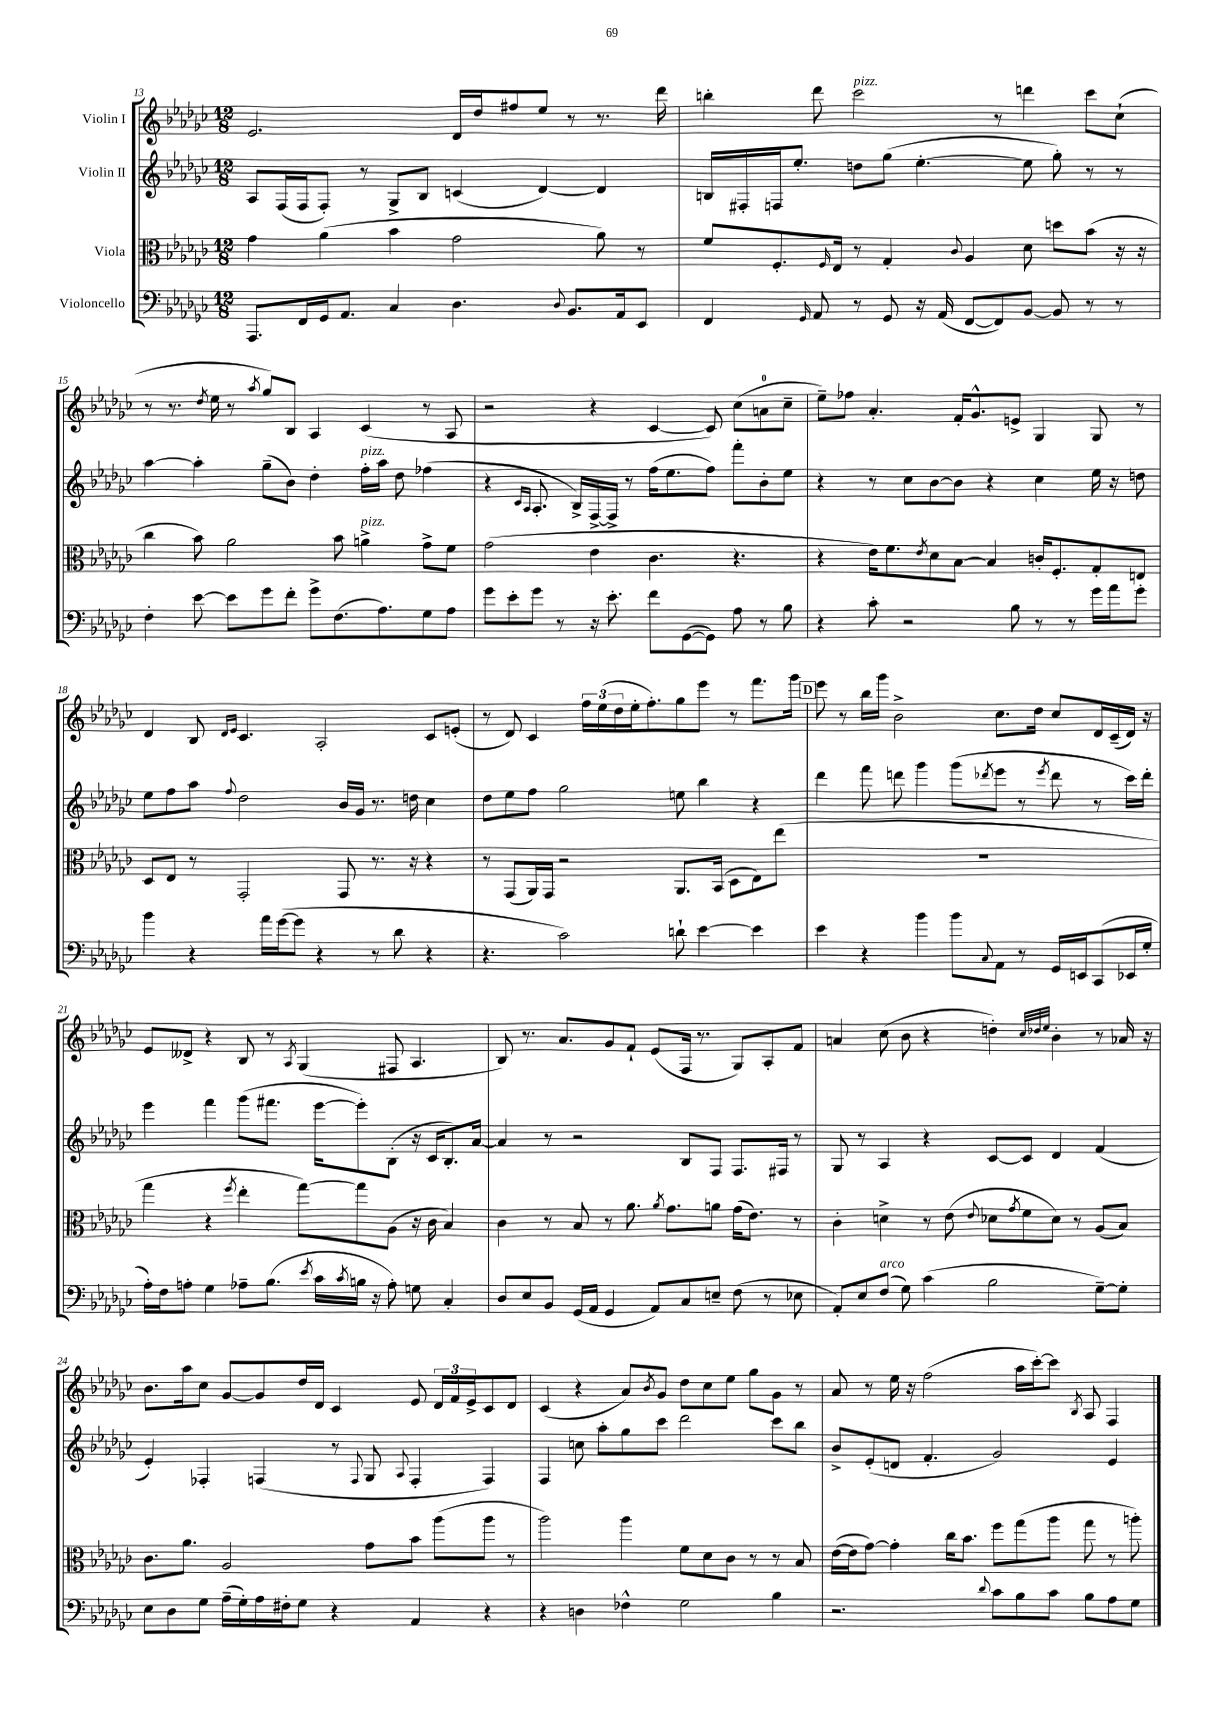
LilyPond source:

<<
\new StaffGroup <<
\new Staff = "s0" \with { instrumentName = "Violin I" } {
    \clef treble \key ges \major \numericTimeSignature \time 12/8
    ees'2. des'16 des''16 fis''8 ees''8 r8 r8. des'''16 |
    b''4-. des'''8 ces'''2^\markup { \italic "pizz." } r8 d'''4 ces'''8 ces''8-!( |
    r8 r8. \acciaccatura { des''8 } ees''16 r8 \acciaccatura { aes''8 } ges''8) bes8 aes4 ces'4( r8 aes8 |
    r2 r4 ces'4~ ces'8) ces''8( a'8-0 ces''8-- |
    ees''8--) fes''8 aes'4.-. f'16-. ges'8.-^ e'8-> ges4 ges8 r8 |
    des'4 bes8 \grace { des'16 ees'16 } ces'4. aes2-. ces'8 e'8-.( |
    r8 des'8) ces'4 \tuplet 3/2 { f''16 ees''16( des''16 } ees''16-. f''8.-.) ges''8 ees'''8 r8 f'''8. ges'''16 |
    \mark \markup { \box "D" } ees'''8 r8 bes''16 ges'''16 bes'2-> ces''8. des''16 ces''8 des'16 ces'16--( des'16) r16 |
    ees'8 deses'8-> r4 bes8 r8 \acciaccatura { aes8 } ges4( fis8 aes4. |
    bes8) r8. aes'8. ges'8 f'8-! ees'8( f16 r8. ges8) aes8-. f'8 |
    a'4 ces''8( bes'8 r4 d''4-.) \grace { ces''32 des''32 ees''32 } bes'4-. r8 aes'16 r16 |
    bes'8. aes''16 ces''8 ges'8~ ges'8 des''16 des'16 ces'4 ees'8 \tuplet 3/2 { des'16 f'16 ees'16-> } ces'8 des'8 |
    ces'4( r4 aes'8) \acciaccatura { bes'8 } ges'8 des''8 ces''8 ees''8 ges''8 ges'8 r8 |
    aes'8 r8 ees''16 r16 f''2( aes''16 ces'''16~-.) ces'''8 \acciaccatura { bes8 } aes8 f4 \bar "|." |
}
\new Staff = "s1" \with { instrumentName = "Violin II" } {
    \clef treble \key ges \major \numericTimeSignature \time 12/8
    aes8 f16( f16 f8-.) r8 ges8-> bes8 c'4( des'4~) des'4 |
    b16 fis16-. f16 ees''8.-. d''8 ges''8( ees''4.~-. ees''8 ges''8-.) r8 r8 |
    aes''4~ aes''4-. ges''8--( bes'8) des''4-. f''16-.^\markup { \italic "pizz." } aes''16 des''8 fes''4( |
    r4 \grace { ces'16 aes16 } aes8.-. bes16->) f16~-> f16-> r8 f''16( ees''8. f''8) f'''8-. bes'8-. ees''8 |
    r4 r8 ces''8 bes'8~ bes'8 r4 ces''4 ees''16 r16 d''8 |
    ees''8 f''8 aes''8 \appoggiatura { f''8 } des''2 bes'16 ges'16 r8. d''16 ces''4 |
    des''8 ees''8 f''8 ges''2 e''8 bes''4 r4 |
    \mark \markup { \box "D" } des'''4 f'''8 d'''8 ges'''4 ges'''8( \acciaccatura { des'''8 } ees'''8 r8 \acciaccatura { ees'''8 } des'''8 r8 ces'''16) des'''16-. |
    ees'''4 f'''4 ges'''8( fis'''8. ees'''16~ ees'''8-.) bes8-.( r16 ces'16 bes8.-.) aes'16~ |
    aes'4 r8 r2 bes8 f8 f8. fis16 r8 |
    ges8 r8 aes4 r4 ces'8~ ces'8 des'4 f'4( |
    ees'4-.) fes4-. f4( r8 \appoggiatura { f8 } ges8 \appoggiatura { aes8 } f4-. f4) |
    f4 c''8 aes''8-. ges''8 ces'''8 des'''2 ces'''8 bes''8 |
    bes'8-> ees'8-.( d'8 f'4.-. ges'2) ees'4 \bar "|." |
}
\new Staff = "s2" \with { instrumentName = "Viola" } {
    \clef alto \key ges \major \numericTimeSignature \time 12/8
    ges'4 aes'4( bes'4 ges'2 aes'8) r8 |
    f'8 f8.-. \grace { f16 } ees16 r8 ges4-. \appoggiatura { ces'8 } aes4 des'8 d''8 bes'8( r16 r16 |
    ces''4 bes'8) aes'2 bes'8 a'4->^\markup { \italic "pizz." } ges'8-> f'8 |
    ges'2( ees'4 ces'4. r4. |
    r4 ees'16) f'8. \acciaccatura { ees'8 } des'8 bes8~ bes4 c'16-. f8.-. ges8-. e8 |
    des8 ees8 r8 ges,2-. ges,8 r8. r16 r4 |
    r8 ges,8( aes,16) ges,16 r2 aes,8. bes,16( des8 ees8) ees''8( |
    \mark \markup { \box "D" } R1. |
    ges''4 r4 \acciaccatura { f''8 } ees''4-. ges''8~) ges''8 aes8( r16 ces'16 bes4) |
    ces'4 r8 bes8 r8 aes'8. \acciaccatura { aes'8 } ges'8. a'8 ges'16( ees'8.) r8 |
    ces'4-. d'4-> r8 ees'8( \appoggiatura { ees'8 } des'8 \acciaccatura { ges'8 } f'8 des'8) r8 aes8( bes8) |
    ces'8. aes'8. aes2 ges'8 bes'8 aes''8( aes''8 r8 |
    aes''2) aes''4 f'8 des'8 ces'8 r8 r8 bes8 |
    ees'16~( ees'16 ges'8~) ges'4-. ces''16 bes'8. f''8 ges''8( aes''8 ges''8 r8 a''8-.) \bar "|." |
}
\new Staff = "s3" \with { instrumentName = "Violoncello" } {
    \clef bass \key ges \major \numericTimeSignature \time 12/8
    aes,,8. f,16 ges,16 aes,8. ces4 des4. \appoggiatura { des8 } bes,8. aes,16 ees,8 |
    f,4 \grace { ges,16 } aes,8 r8 ges,8 r16 aes,16( f,8~ f,8) bes,8~ bes,8 r8 r8 |
    f4-. ees'8~ ees'8 ges'8 f'8-. ges'8-> f8.( aes8.) ges8 aes8 |
    ges'8 ees'8-. ges'8 r8 r16 ees'8.-. f'8 ges,8~( ges,8) aes8 r8 bes8 |
    r4 ces'8-. r2 bes8 r8 r8 ges'16 aes'16 ges'8-. |
    bes'4 r4 aes'16 ges'16~( ges'8 r4 r8 des'8 r4 |
    r4. ces'2) d'8-! ees'4~ ees'4 |
    \mark \markup { \box "D" } ees'4 r4 bes'4 bes'8 \appoggiatura { ces8 } aes,8 r8 ges,16 e,16 ces,8( ees,16 ges16-. |
    aes16-.) f16 a8-. ges4 aes8-- bes8.( \acciaccatura { ees'8 } ces'16 \acciaccatura { ces'8 } b16 r16 aes8-.) g8 ces4-. |
    des8 ees8 bes,8 ges,16( aes,16 ges,4 aes,8) ces8 e8-- f8( r8 ees8 |
    aes,8-.) ees8 f8^\markup { \italic "arco" }( ges8) ces'4( bes2 ges8~--) ges8-. |
    ees8 des8 ges8 aes16--( ges16-.) aes16 fis16-. ges8 r4 aes,4 r4 |
    r4 d4 fes4-^ ges2 bes4 |
    r2. \appoggiatura { des'8 } ces'8 bes8 ces'8 bes8 aes8 ges8 \bar "|." |
}
>>
>>
\layout { \context { \Score currentBarNumber = #13 } }
